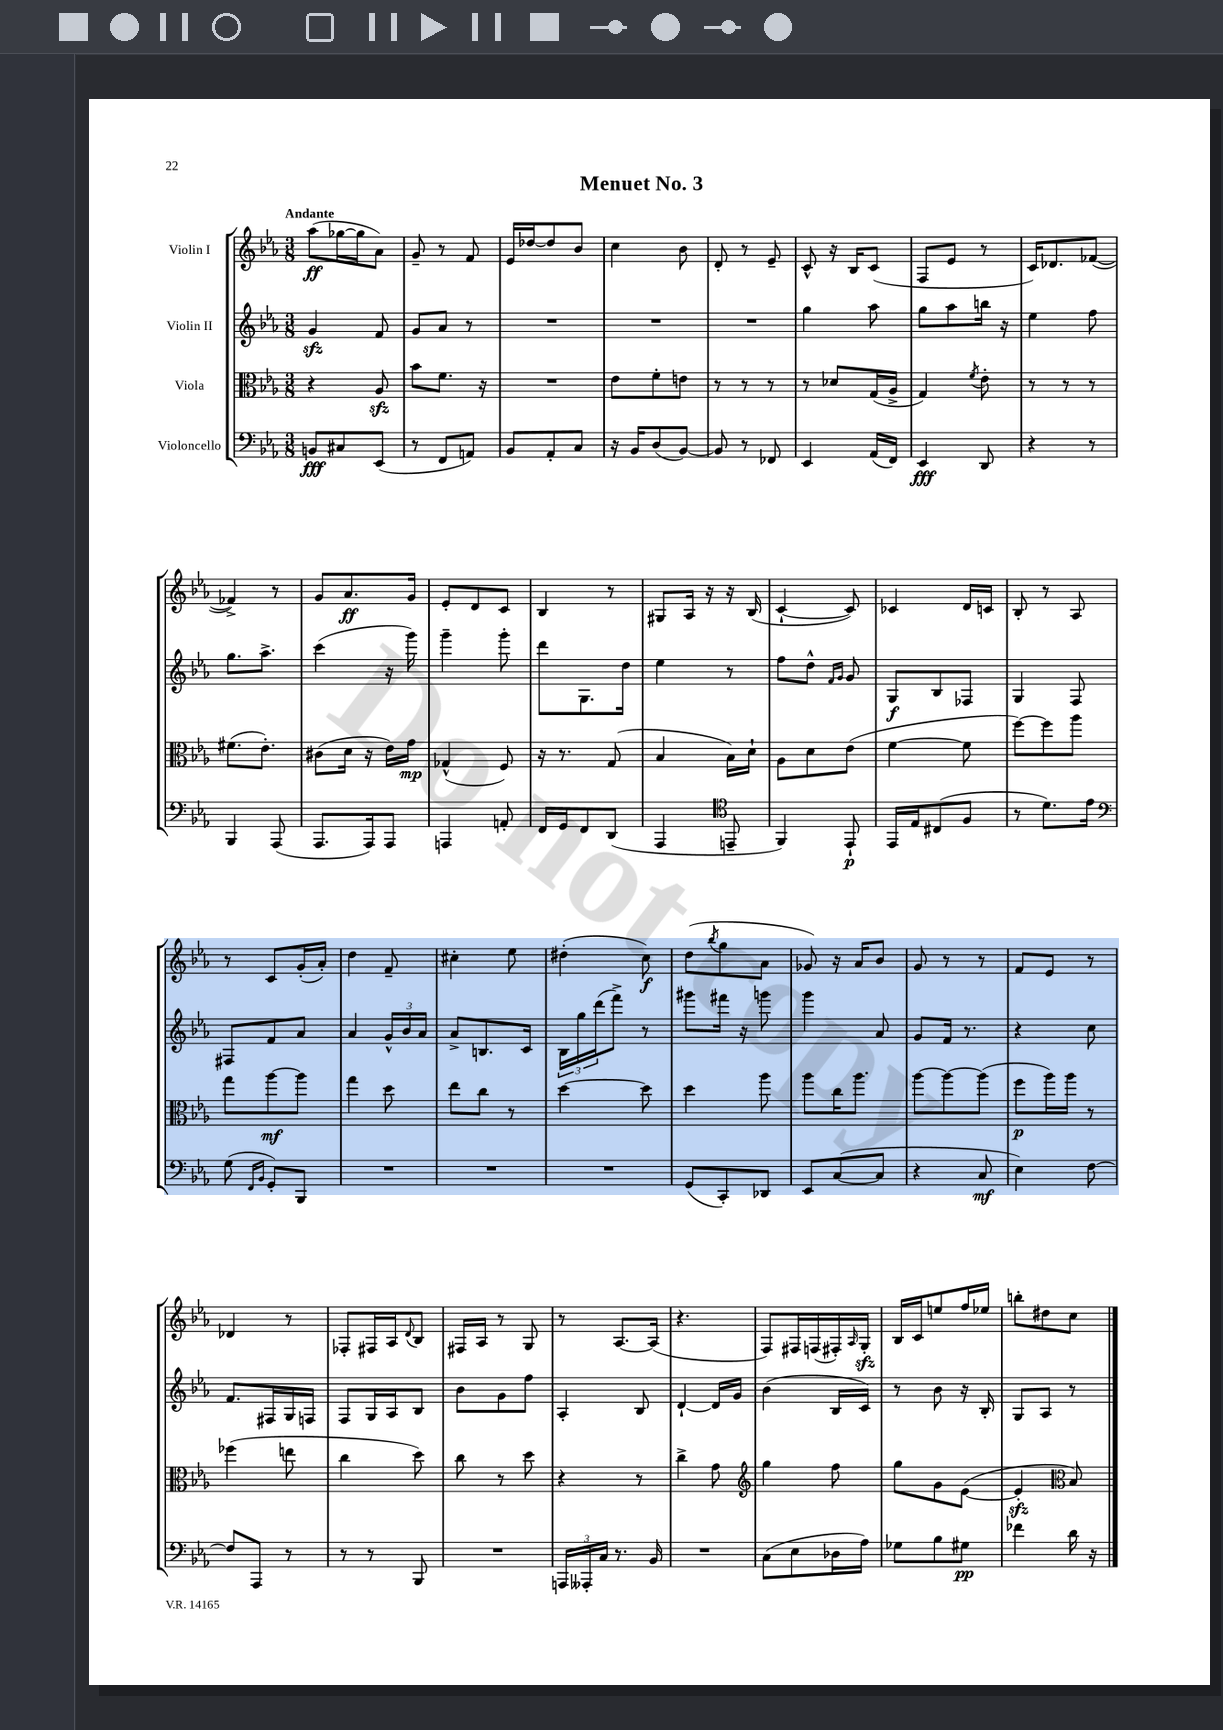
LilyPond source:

\header { title = "Menuet No. 3" }
<<
\new StaffGroup <<
\new Staff = "s0" \with { instrumentName = "Violin I" } {
    \clef treble \key ees \major \numericTimeSignature \time 3/8 \tempo "Andante"
    aes''8\ff( ges''16~ ges''16 aes'8) |
    g'8-- r8 f'8 |
    ees'16 des''16~ des''8 bes'8 |
    c''4 bes'8 |
    d'8-. r8 ees'8-- |
    c'8-^ r16 bes16 c'8( |
    f8 ees'8 r8 |
    c'16) des'8. fes'8~( |
    fes'4->) r8 |
    g'8 aes'8.\ff g'16 |
    ees'8-. d'8 c'8 |
    bes4 r8 |
    gis8 aes16 r16 r16 bes16( |
    c'4~-! c'8) |
    ces'4 d'16 c'16 |
    bes8-. r8 aes8 |
    r8 c'8 g'16-.( aes'16-.) |
    d''4 f'8-- |
    cis''4-. ees''8 |
    dis''4-.( c''8\f) |
    d''8( \acciaccatura { bes''8 } g''8 aes'8 |
    ges'8) r16 aes'16 bes'8 |
    g'8 r8 r8 |
    f'8 ees'8 r8 |
    des'4 r8 |
    fes8-. fis16 aes16 \appoggiatura { d'8 } bes8 |
    fis16 aes16 r8 g8 |
    r8 aes8.~ aes16( |
    r4. |
    f8) fis16 f16( fis16-.) \grace { aes16 } g16-.\sfz |
    bes16 c'16 e''8 f''16 ees''16 |
    b''8-. dis''8 c''8 \bar "|." |
}
\new Staff = "s1" \with { instrumentName = "Violin II" } {
    \clef treble \key ees \major \numericTimeSignature \time 3/8
    g'4\sfz f'8 |
    g'8 aes'8 r8 |
    R4. |
    R4. |
    R4. |
    g''4 aes''8 |
    g''8 aes''8 b''16 r16 |
    ees''4 f''8 |
    g''8. aes''8.-> |
    c'''4( r16 g'''16) |
    g'''4-- g'''8-. |
    d'''8 g8. d''16 |
    ees''4 r8 |
    f''8 d''8-^ \grace { f'16 g'16 } g'8 |
    g8\f bes8 fes8 |
    g4 f8 |
    fis8 f'8 aes'8 |
    aes'4 \tuplet 3/2 { g'16-^ bes'16 aes'16 } |
    aes'8-> b8. c'16 |
    \tuplet 3/2 { bes16 g''16 d'''16( } f'''8->) r8 |
    gis'''8 fis'''16 r16 g'''8 |
    g'''4 aes'8 |
    g'8 f'16 r8. |
    r4 c''8 |
    f'8. fis16 g16 f16 |
    f8 g16 aes16 bes8 |
    bes'8 g'8 f''8 |
    aes4-. bes8 |
    d'4~-! d'16 g'16 |
    bes'4( bes16 c'16) |
    r8 bes'8 r16 bes16-. |
    g8 aes8 r8 \bar "|." |
}
\new Staff = "s2" \with { instrumentName = "Viola" } {
    \clef alto \key ees \major \numericTimeSignature \time 3/8
    r4 aes8\sfz |
    bes'8 f'8. r16 |
    R4. |
    ees'8 f'8-. e'8 |
    r8 r8 r8 |
    r8 des'8 g16( aes16-> |
    g4) \acciaccatura { f'8 } ees'8-. |
    r8 r8 r8 |
    fis'8.( ees'8.-.) |
    cis'8( d'16 r16 ees'16) g'16\mp |
    ges4-^( f8) |
    r16 r8. g8( |
    bes4 bes16) d'16-! |
    aes8 d'8 ees'8( |
    f'4~ f'8 |
    f''8~) f''8 aes''8 |
    g''8 aes''8~\mf aes''8 |
    g''4 d''8 |
    ees''8 c''8 r8 |
    d''4~ d''8 |
    d''4 aes''8 |
    aes''8 c''16 aes''8. |
    aes''8~ aes''8~ aes''8( |
    f''8\p aes''16) aes''16 r8 |
    fes''4( e''8 |
    c''4 d''8) |
    c''8 r8 d''8 |
    r4 r8 |
    c''4-> g'8 |
    \clef treble g''4 f''8 |
    g''8 g'8 ees'8~( |
    ees'4-.\sfz \clef alto bes8) \bar "|." |
}
\new Staff = "s3" \with { instrumentName = "Violoncello" } {
    \clef bass \key ees \major \numericTimeSignature \time 3/8
    b,8\fff cis8 ees,8( |
    r8 f,8 a,8) |
    bes,8 aes,8-. c8 |
    r16 bes,16 d8( bes,8~) |
    bes,8 r8 fes,8 |
    ees,4 aes,16( f,16) |
    ees,4\fff d,8 |
    r4 r8 |
    bes,,4 aes,,8( |
    aes,,8. aes,,16) aes,,8 |
    a,,4 a,8-. |
    f,16 g,16 f,8 d,8( |
    aes,,4 \clef tenor e,8-- |
    f,4) ees,8-!\p |
    ees,16 ees16 cis8( f8 |
    r8 d'8.) ees'16 |
    \clef bass g8( \grace { f,16 bes,16 } g,8-.) bes,,8 |
    R4. |
    R4. |
    R4. |
    g,8( c,8-.) des,8 |
    ees,8 c8~( c8 |
    r4 c8\mf |
    ees4) f8~ |
    f8 aes,,8 r8 |
    r8 r8 bes,,8 |
    R4. |
    \tuplet 3/2 { a,,16 aeses,,16-. c16 } r8. bes,16 |
    R4. |
    c8( ees8 des16 aes16) |
    ges8 bes8 gis8\pp |
    fes'4 d'16 r16 \bar "|." |
}
>>
>>
\layout { \context { \Score \remove "Bar_number_engraver" } }
